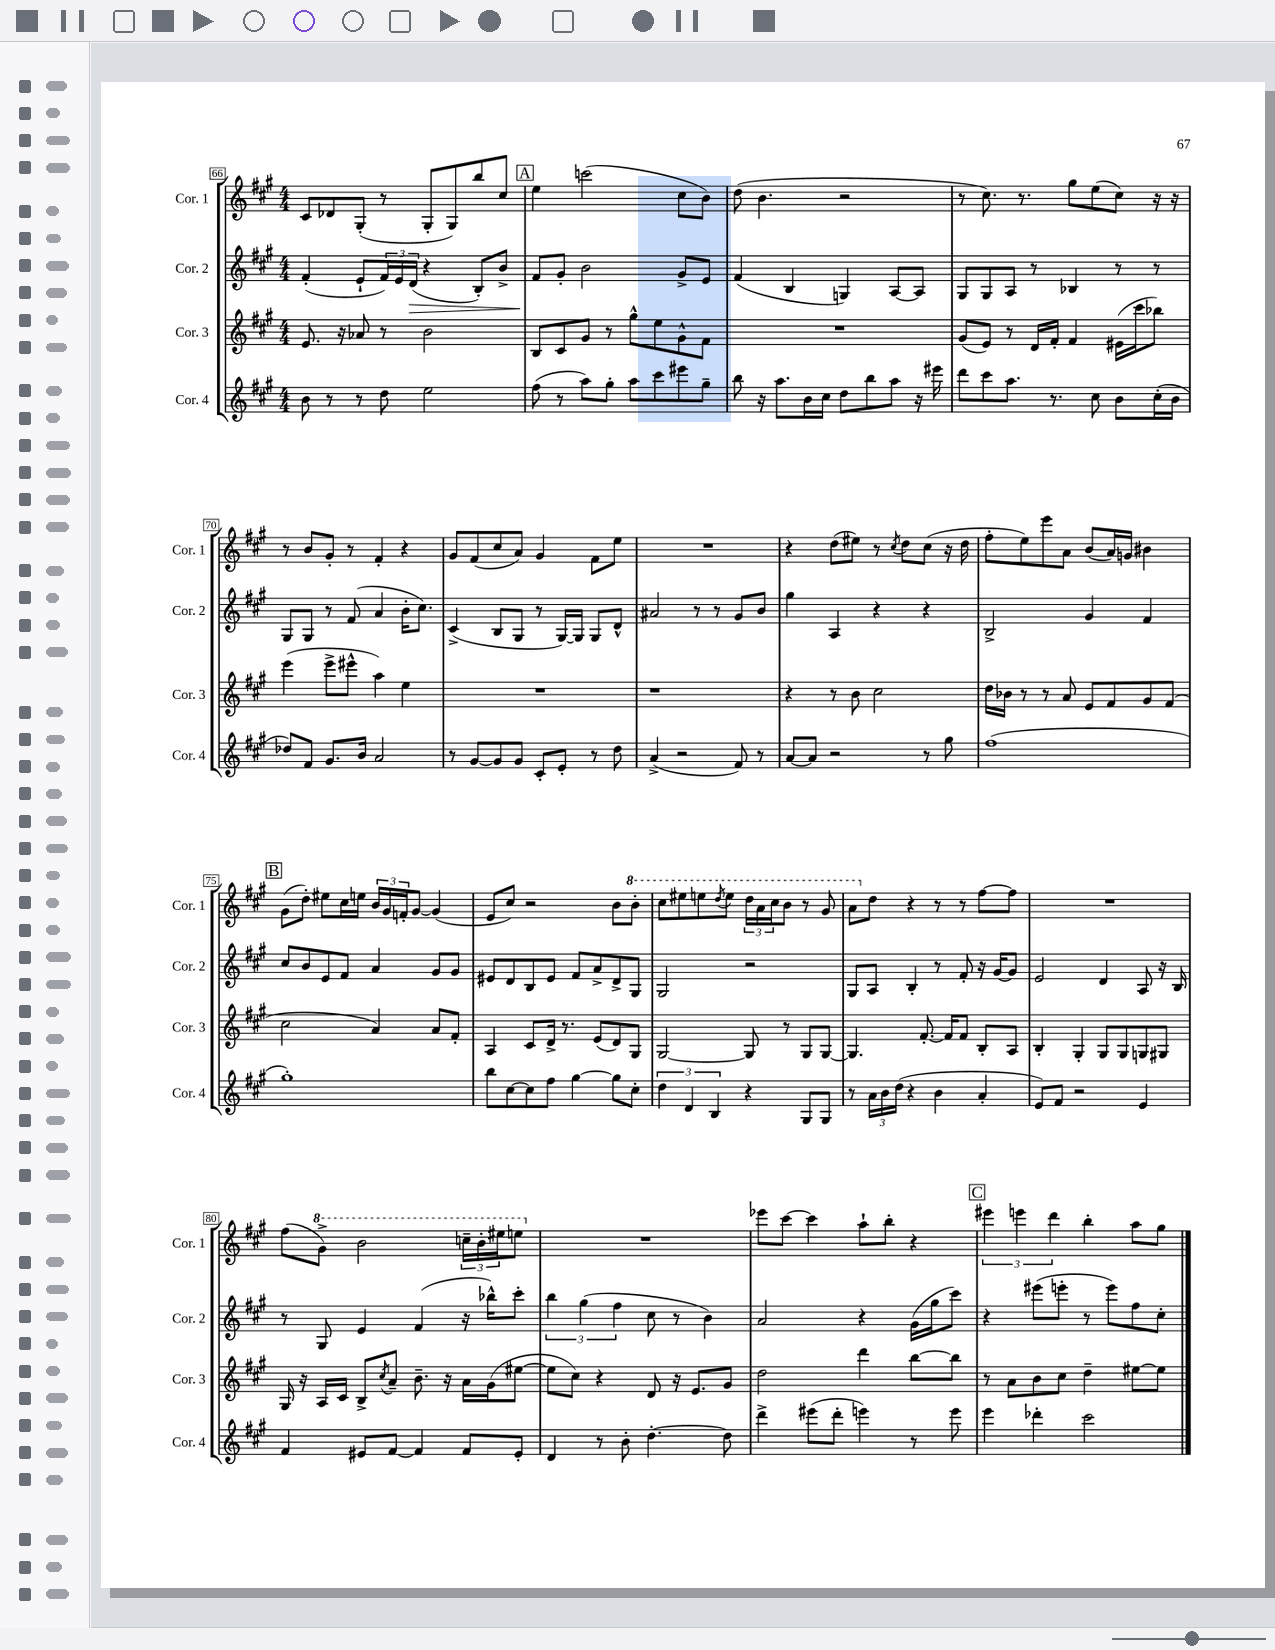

**kern	**kern	**kern	**kern
*staff4	*staff3	*staff2	*staff1
*clefG2	*clefG2	*clefG2	*clefG2
*k[f#c#g#]	*k[f#c#g#]	*k[f#c#g#]	*k[f#c#g#]
*M4/4	*M4/4	*M4/4	*M4/4
8b	8.e	(4f#'	8c#
8r	.	.	8d-
.	16r	.	.
8r	8a-	8e`	(8G#'
8dd	8r	24f#)	8r
.	.	24e	.
.	.	(24d	.
2ee	2b	4r	8G#'
.	.	.	8G#)
.	.	8B')	8bb
.	.	8b^	8cc#
=	=	=	=
(8ff#	8B	8f#	4ee
8r	8c#	8g#'	.
8aa)	8g#	2b	(2ccc
8gg#'	8r	.	.
8aa	8gg#^^	.	.
8ccc#	8ee	.	.
8eee#	8g#^^	8g#^	8cc#
8gg#~	8f#	8e	8b)
=	=	=	=
8bb	1r	(4f#	(8dd
16r	.	.	4.b
8.aa	.	.	.
.	.	4B	.
16b	.	.	.
16cc#	.	.	.
8dd	.	4G)	2r
8bb	.	.	.
8aa	.	[8A	.
16r	.	8A]	.
16eee#	.	.	.
=	=	=	=
8ddd	(8g#	8G#	8r
8ccc#	8e)	8G#	8.cc#)
8.aa	8r	8A	.
.	.	.	8.r
.	16d	8r	.
8.r	16f#'	.	.
.	4f#	4B-	8gg#
8cc#	.	.	(8ee
8b	(16e#	8r	8cc#)
.	16ccc#	.	.
(16cc#'	8bb-)	8r	16r
16b	.	.	16r
=	=	=	=
8dd-)	(4eee	8G#	8r
8f#	.	8G#	8b
8.g#	8eee^	8r	8g#'
.	8eee#^^	(8f#	8r
16b	.	.	.
2a	4aa)	4a	4f#'
.	4ee	16b'	4r
.	.	8.cc#)	.
=	=	=	=
8r	1r	(4c#^	8g#
[8g#	.	.	(8f#
8g#]	.	8B	8cc#
8g#	.	8G#	8a)
8c#'	.	8r	4g#
8e'	.	[16G#)	.
.	.	16G#]	.
8r	.	8G#	8f#
8dd	.	8d^^	8ee
=	=	=	=
(4a^	1r	2a#	1r
2r	.	.	.
.	.	8r	.
.	.	8r	.
8f#)	.	8g#	.
8r	.	8b	.
=	=	=	=
[8a	4r	4gg#	4r
8a]	.	.	.
2r	8r	4A	(8dd
.	8b	.	8ee#)
.	2cc#	4r	8r
.	.	.	8qcc#
.	.	.	8dd
8r	.	4r	(8cc#
8gg#	.	.	16r
.	.	.	16dd
=	=	=	=
(1ff#	16dd	2B^	8ff#'
.	16b-	.	.
.	8r	.	8ee)
.	8r	.	8eee
.	8a	.	8a
.	8e	4g#	(8b
.	8f#	.	16a)
.	.	.	16g
.	8g#	4f#	4b#
.	(8f#	.	.
=	=	=	=
1gg#')	2cc#	8cc#	(8g#
.	.	8b	8dd')
.	.	8e	8ee#
.	.	8f#	16cc#
.	.	.	16ee
.	4a)	4a	24b
.	.	.	24g#
.	.	.	24f'
.	.	.	[8g#
.	8a	8g#	(4g#]
.	8f#'	8g#	.
=	=	=	=
8bb	4A	8e#	8e
[8cc#	.	8d	8cc#)
8cc#]	8c#	8B	2r
8ff#	16d^	8e#	.
.	8.r	.	.
[4gg#	.	8f#	.
.	(8e	8a^	.
8gg#]	8d)	8d^	8b
8cc#'	8G#	8G#	8bb'
=	=	=	=
6dd	[2G#	2G#	8ccc#
.	.	.	8eee#
6d	.	.	.
.	.	.	8eee
6B	.	.	.
.	.	.	8qddd
.	.	.	8eee
4r	8G#]	2r	24ddd
.	.	.	24aa
.	.	.	24ccc#
.	8r	.	8bb
8G#	8G#	.	8r
8G#	[8G#	.	8gg#
=	=	=	=
8r	4.G#]	8G#	8aa
24a	.	8A	8dd
24b	.	.	.
(24dd	.	.	.
4r	.	4B'	4r
.	[8.f#'	.	.
4b	.	8r	8r
.	16f#]	.	.
.	8f#	8f#'	8r
4a'	8B'	16r	[8ff#
.	.	[16g#	.
.	8A	8g#]	8ff#]
=	=	=	=
8e)	4B'	2e	1r
8f#	.	.	.
2r	4G#'	.	.
.	8G#	4d	.
.	8G#	.	.
4e	8G	8A	.
.	8G#	16r	.
.	.	16B	.
=	=	=	=
4f#	16G#	8r	(8ff#
.	16r	.	.
.	16A	8G#	8gg#^)
.	16c#	.	.
8e#	8B^	4e	2bb
.	8qcc#	.	.
[8f#	8a~	.	.
4f#]	8.b~	(4f#	.
.	16r	.	.
8f#	16a	16r	24ccc~
.	.	.	24bb'
.	(16g#	16bb-^^)	.
.	.	.	24eee#
8e#'	[8ee#	8ccc#'	8eee
=	=	=	=
4d	8ee#]	6bb	1r
.	8cc#)	.	.
.	.	(6gg#	.
8r	4r	.	.
.	.	6ff#	.
8b'	.	.	.
[4.dd'	8d	8cc#	.
.	16r	8r	.
.	8.e	.	.
.	.	4b)	.
8dd]	8g#	.	.
=	=	=	=
4ddd^	2dd	2a	8eee-
.	.	.	[8ccc#
(8eee#	.	.	4ccc#]
8ddd'	.	.	.
4eee)	4ddd	4r	8aa`
.	.	.	8bb'
8r	[8bb	(16g#	4r
.	.	16gg#	.
8eee	8bb]	8ccc#)	.
=	=	=	=
4eee	8r	4r	6eee#
.	8a	.	.
.	.	.	6eee
4ddd-'	8b	(8eee#	.
.	.	.	6ddd
.	8cc#	8eee'	.
2ccc#	4dd~	8r	4bb'
.	.	8eee)	.
.	[8ee#	8ff#	8aa
.	8ee#]	8cc#'	8gg#
==	==	==	==
*-	*-	*-	*-
